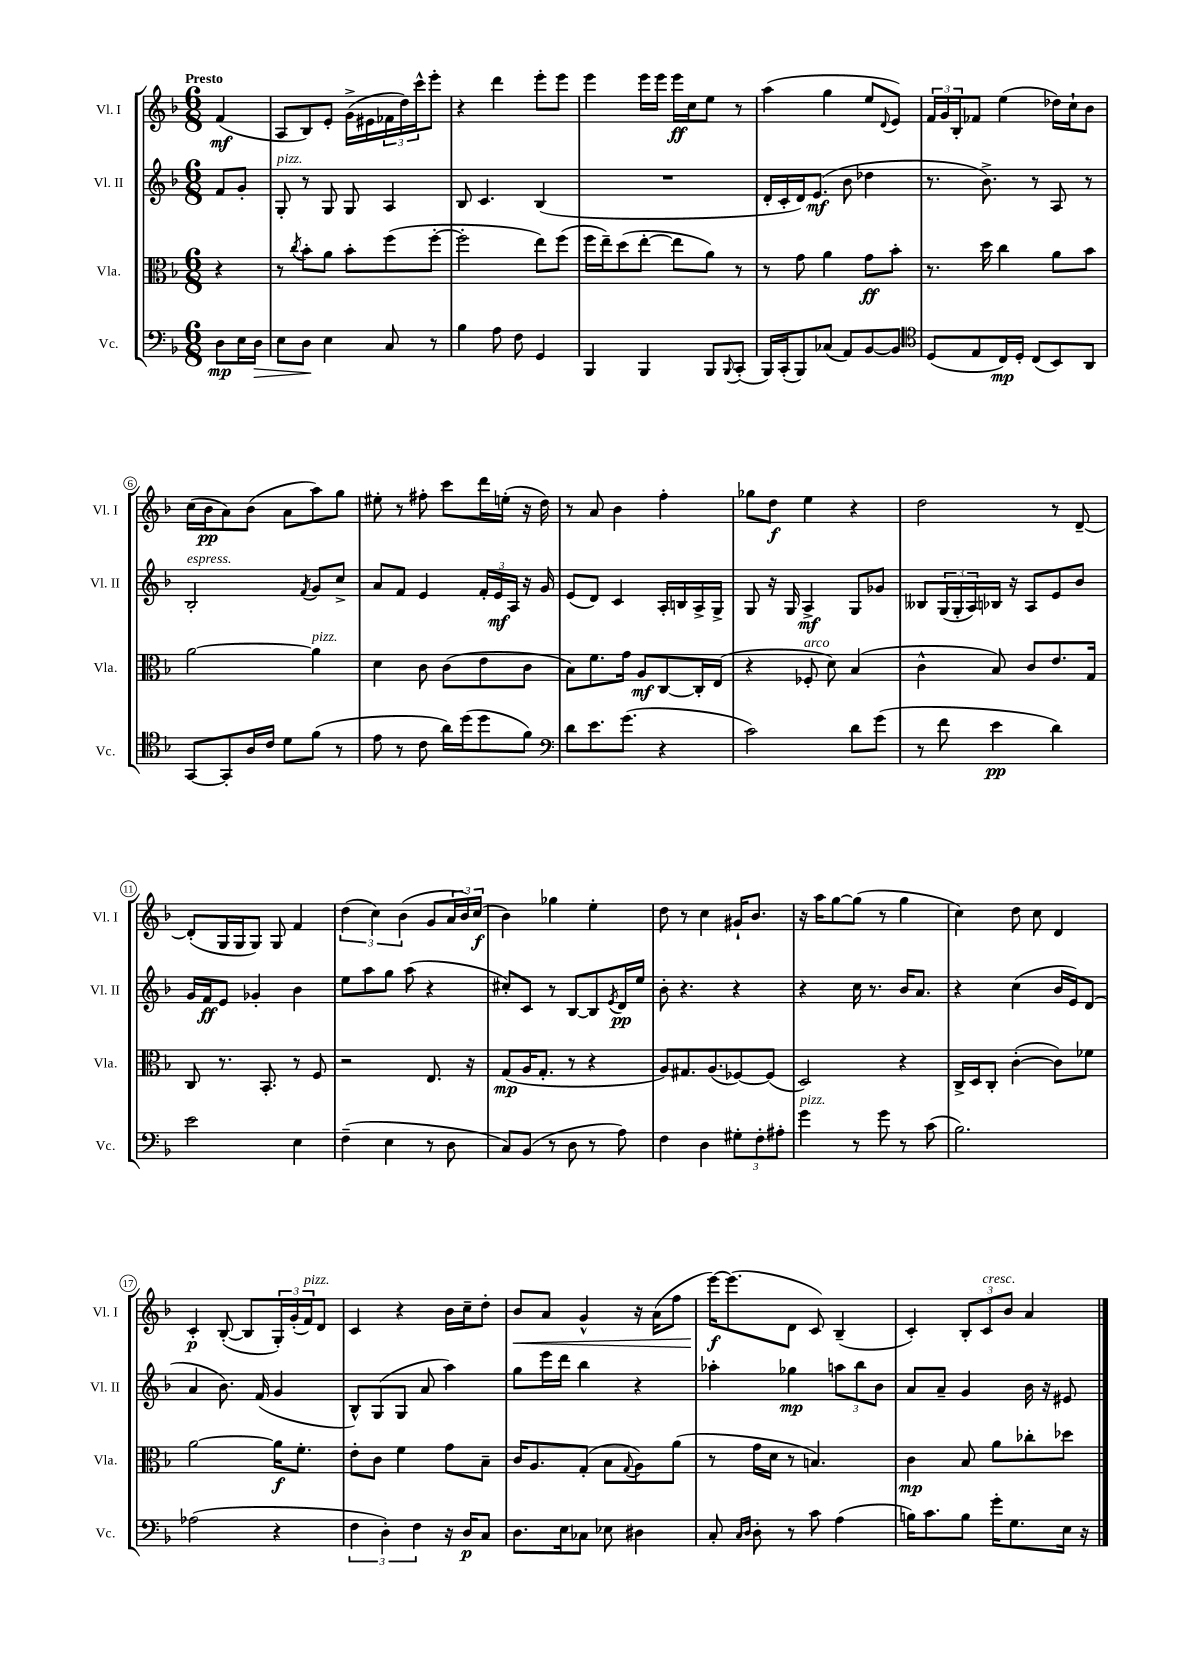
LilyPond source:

<<
\new StaffGroup <<
\new Staff = "s0" \with { instrumentName = "Vl. I" shortInstrumentName = "Vl. I" } {
    \clef treble \key f \major \numericTimeSignature \time 6/8 \partial 4 \tempo "Presto"
    f'4\mf( |
    a8 bes8) e'8-. g'16->( eis'16 \tuplet 3/2 { fes'16 d''16) c'''16-^ } e'''8-. |
    r4 d'''4 e'''8-. e'''8 |
    e'''4 e'''16 e'''16 e'''16\ff c''16 e''8 r8 |
    a''4( g''4 e''8 \appoggiatura { d'8 } e'8) |
    \tuplet 3/2 { f'16 g'16 bes16-. } fes'8 e''4( des''16) c''16-! bes'8 |
    c''16( bes'16\pp a'8) bes'8( a'8 a''8) g''8 |
    eis''8-. r8 fis''8-. c'''8 d'''16 e''16-.( r16 d''16) |
    r8 a'8 bes'4 f''4-. |
    ges''8 d''8\f e''4 r4 |
    d''2 r8 d'8~-- |
    d'8-.( g16 g16 g8) g8 f'4 |
    \tuplet 3/2 { d''4( c''4) bes'4( } g'8 \tuplet 3/2 { a'16 bes'16) c''16\f( } |
    bes'4) ges''4 e''4-. |
    d''8 r8 c''4 gis'16-! bes'8. |
    r16 a''16 g''8~ g''8( r8 g''4 |
    c''4) d''8 c''8 d'4 |
    c'4-.\p bes8~-.( bes8 \tuplet 3/2 { g16-.) g'16-.( f'16^\markup { \italic "pizz." }) } d'8 |
    c'4 r4 bes'16 c''16-- d''8-. |
    bes'8\< a'8 g'4-^ r16 a'16( f''8 |
    e'''16~\f\!) e'''8.( d'8 c'8) bes4--( |
    c'4-.) \tuplet 3/2 { bes8-. c'8^\markup { \italic "cresc." } bes'8 } a'4 \bar "|." |
}
\new Staff = "s1" \with { instrumentName = "Vl. II" shortInstrumentName = "Vl. II" } {
    \clef treble \key f \major \numericTimeSignature \time 6/8 \partial 4
    f'8 g'8-. |
    g8-.^\markup { \italic "pizz." } r8 g8 g8 a4 |
    bes8 c'4. bes4( |
    R2. |
    d'16-. c'16-. d'16) e'8.\mf( bes'8 des''4 |
    r8. bes'8.->) r8 a8 r8 |
    bes2-.^\markup { \italic "espress." } \acciaccatura { f'8 } g'8 c''8-> |
    a'8 f'8 e'4 \tuplet 3/2 { f'16-. e'16\mf a16 } r16 g'16 |
    e'8( d'8) c'4 a16-. b16 a16-> g16-> |
    g8 r16 g16 a4->\mf g8 ges'8 |
    beses8 \tuplet 3/2 { g16( g16-. a16) } bes16 r16 a8 e'8 bes'8 |
    g'16 f'16\ff e'8 ges'4-. bes'4 |
    e''8 a''8 g''8 a''8( r4 |
    cis''8-.) c'8 r8 bes8~ bes8 \acciaccatura { e'8 } d'16\pp e''16 |
    bes'8-. r4. r4 |
    r4 c''16 r8. bes'16 a'8. |
    r4 c''4( bes'16 e'16) d'8( |
    a'4 bes'8.) f'16( g'4 |
    bes8-^) g8( g8 a'8 a''4) |
    g''8 e'''16 d'''16 bes''4 r4 |
    aes''4-. ges''4\mp \tuplet 3/2 { a''8 bes''8 bes'8 } |
    a'8 a'8-- g'4 bes'16 r16 eis'8 \bar "|." |
}
\new Staff = "s2" \with { instrumentName = "Vla." shortInstrumentName = "Vla." } {
    \clef alto \key f \major \numericTimeSignature \time 6/8 \partial 4
    r4 |
    r8 \acciaccatura { c''8 } bes'8-. a'8 bes'8-. f''8( f''8~-. |
    f''2-. e''8) f''8( |
    f''16 e''16--) d''8( e''8~-. e''8 a'8) r8 |
    r8 g'8 a'4 g'8\ff bes'8-. |
    r8. d''16 c''4 a'8 bes'8 |
    a'2~ a'4^\markup { \italic "pizz." } |
    d'4 c'8 c'8( e'8 c'8 |
    bes8) f'8. g'16 a8\mf c8~ c16-. e16( |
    r4 fes8-.^\markup { \italic "arco" } d'8) bes4( |
    c'4-^ bes8) c'8 e'8. g16 |
    c8 r8. bes,8.-. r8 f8 |
    r2 e8. r16 |
    g8\mp( a16 g8.-. r8 r4 |
    a8) gis8. a8.( fes8~) fes8( |
    d2) r4 |
    c16-> d16 c8-. c'4~-.( c'8) fes'8 |
    a'2~ a'16\f f'8.-. |
    e'8-. c'8 f'4 g'8 bes8-- |
    c'16 a8. g8-.( bes8 \appoggiatura { g8 } a8) a'8( |
    r8 g'16 d'16 r8 b4.) |
    c'4\mp bes8 a'8 ces''8-. des''8 \bar "|." |
}
\new Staff = "s3" \with { instrumentName = "Vc." shortInstrumentName = "Vc." } {
    \clef bass \key f \major \numericTimeSignature \time 6/8 \partial 4
    d8\mp e16 d16\> |
    e8 d8\! e4 c8 r8 |
    bes4 a8 f8 g,4 |
    bes,,4 bes,,4 bes,,8 \appoggiatura { bes,,8 } c,8-.( |
    bes,,16) c,16-.( bes,,8) ces8( a,8) bes,8~ bes,8 |
    \clef tenor d8( e8 c16\mp) d16-. c8( bes,8) a,8 |
    g,8~ g,8-. a16 c'16 d'8 f'8( r8 |
    e'8 r8 c'8 a'16) d''16( d''8 f'8) |
    \clef bass d'8 e'8. g'8.( r4 |
    c'2) d'8 g'8( |
    r8 f'8 e'4\pp d'4) |
    e'2 e4 |
    f4--( e4 r8 d8 |
    c8) bes,8( r8 d8 r8 a8) |
    f4 d4 \tuplet 3/2 { gis8-. f8-. ais8-. } |
    g'4^\markup { \italic "pizz." } r8 g'8 r8 c'8( |
    bes2.) |
    aes2( r4 |
    \tuplet 3/2 { f4 d4-.) f4 } r16 d16\p c8 |
    d8. e16 ces8 ees8 dis4 |
    c8-. \grace { c16 d16 } d8-. r8 c'8 a4( |
    b16) c'8. b8 g'16-. g8. e16 r16 \bar "|." |
}
>>
>>
\layout { \context { \Score \override BarNumber.stencil = #(make-stencil-circler 0.1 0.3 ly:text-interface::print) } }
